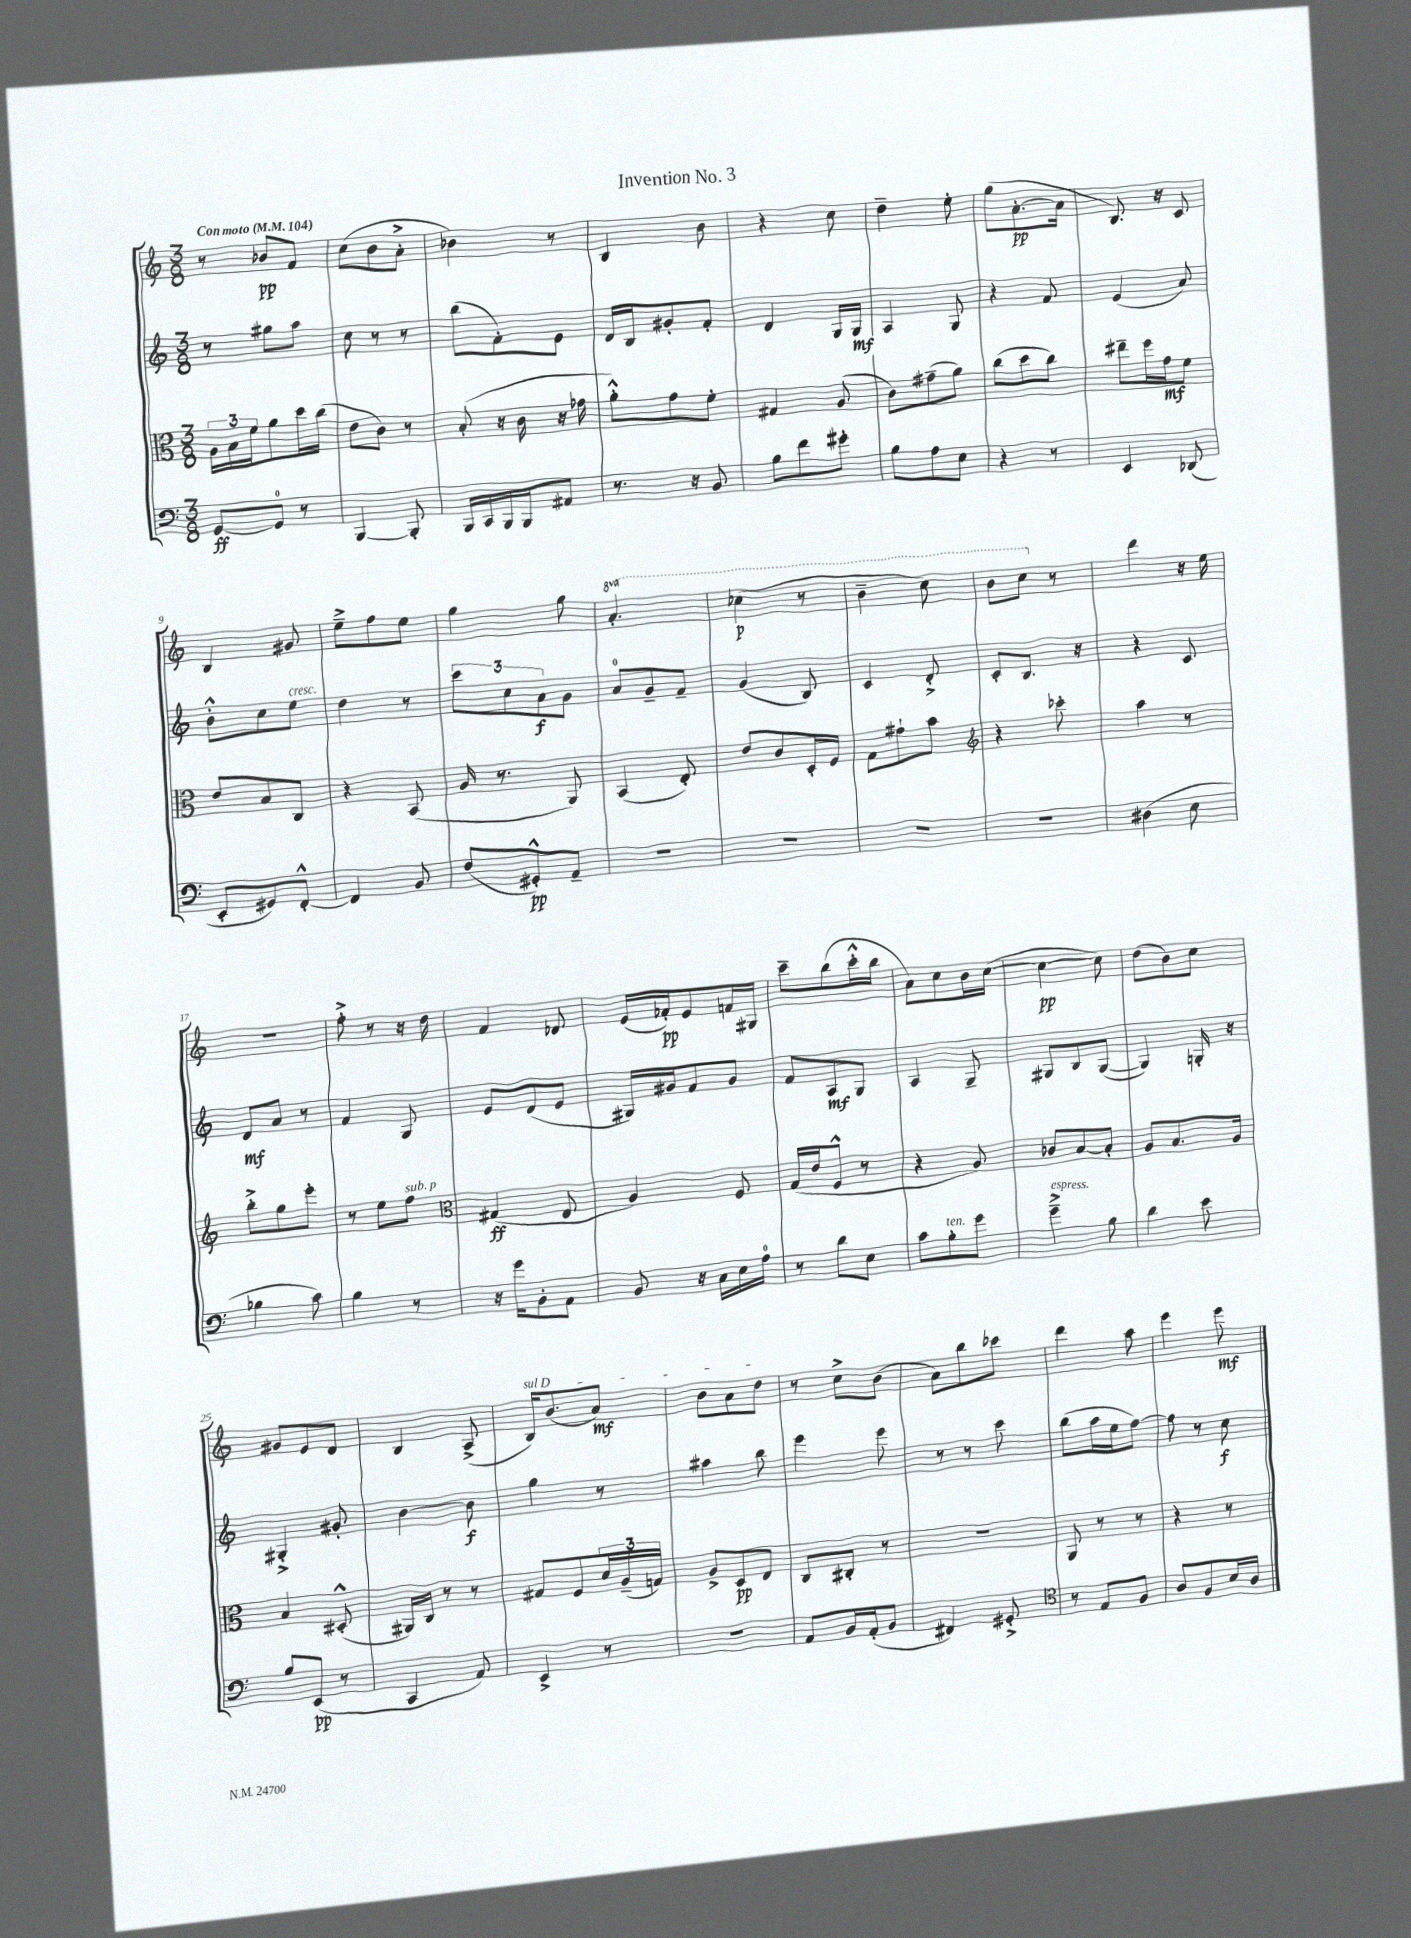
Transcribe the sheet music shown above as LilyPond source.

\header { title = "Invention No. 3" }
<<
\new StaffGroup <<
\new Staff = "s0" {
    \clef treble \key c \major \numericTimeSignature \time 3/8 \set Staff.ottavationMarkups = #ottavation-simple-ordinals \tempo "Con moto" 4 = 104
    r8 bes'8\pp f'8 |
    c''8( b'8 a'8-.-> |
    bes'4) r8 |
    b4 b'8 |
    r4 c''8 |
    d''4-- e''8-. |
    g''8( a'8.~-.\pp a'16 |
    b8.) r16 c'8 |
    b4 gis'8 |
    e''8---> f''8 e''8 |
    g''4 g''8 |
    \ottava #1 a''4.-. |
    ces'''4\p( r8 |
    b''4-- c'''8) |
    b''8 c'''8 \ottava #0 r8 |
    d'''4 r16 e''16 |
    R4. |
    f''8-.-> r8 r16 d''16 |
    f'4 des'8 |
    e'16( fes'16-.\pp) e'8 f'16 gis16 |
    c'''8-- b''8( c'''16-.-^ b''16 |
    a'8) c''8 b'16 c''16~( |
    c''4~\pp c''8) |
    d''8( b'8) c''8 |
    gis'8 e'8 d'8 |
    b4 a8->( |
    \once \override TextSpanner.bound-details.left.text = \markup { \italic "sul D" } b16\startTextSpan) b'8.( a'8\mf) |
    b'8 a'8 d''8\stopTextSpan |
    r8 c''8-> b'8( |
    a'8) b''8 ces'''8 |
    d'''4 a''8 |
    e'''4 e'''8\mf \bar "|." |
}
\new Staff = "s1" {
    \clef treble \key c \major \numericTimeSignature \time 3/8
    r8 gis''8 a''8 |
    c''8 r8 r8 |
    b''8( f'8-.) e'8 |
    d'16 b16 gis'8-. f'8-. |
    d'4 g16 g16\mf |
    a4 g8 |
    r4 f'8 |
    e'4( a'8) |
    b'8-.-^ c''8 e''8^\markup { \italic "cresc." } |
    d''4 r8 |
    \tuplet 3/2 { c'''8 c''8 a'8\f } g'8 |
    a'8-0 g'8-- f'8-- |
    g'4( b8) |
    c'4 d'8-.-> |
    c'8-. b8. r16 |
    r4 c'8 |
    d'8\mf a'8 r8 |
    f'4 g8 |
    e'8 d'8( e'8 |
    gis16) gis'16 f'8 gis'8 |
    f'8 a8\mf g8 |
    a4 g8-- |
    gis8 b8 gis8~( |
    gis4) g16-. r16 |
    gis4-.-> gis'8-. |
    b'4~ b'8\f |
    g''4 r8 |
    ais''4 b''8 |
    e'''4 e'''8 |
    r8 r8 c'''8 |
    b''8( a''16 e''16 f''8~) |
    f''8 r8 c''8\f \bar "|." |
}
\new Staff = "s2" {
    \clef alto \key c \major \numericTimeSignature \time 3/8
    \tuplet 3/2 { a16 b16 f'16 } a'8 d''16 c''16( |
    e'8 c'8) r8 |
    b8-.( r16 c'16 r16 ges'16 |
    a'8-.-^) g'8 f'8-. |
    gis4 a8( |
    c'8) gis'8--( a'8) |
    c''8( d''8 c''8) |
    eis''8-- f''16 g'16\mf f'8 |
    e'8 b8 c8 |
    r4 b,8( |
    a16 r8. a,8) |
    b,4( e8-.) |
    e'8 c'8 d16-. f16 |
    g8 gis'8-! b'8 |
    \clef treble r4 ces'''8-. |
    a''4 r8 |
    b''8-.-> g''8 e'''8-. |
    r8 e''8 f''8^\markup { \italic "sub. p" } |
    \clef alto gis4\ff( e8 |
    a4) f8 |
    g16( e'16 f8-^ r8 |
    r4 a8) |
    ces'8 b8~ b8-. |
    a8 b8. a16 |
    b4 dis8-.-^( |
    ais,16) c16 r8 r8 |
    gis8 f8 \tuplet 3/2 { d'16 a16--( g16) } |
    a8-> d8\pp e8 |
    c8 cis8-. r8 |
    r4. |
    a,8 r8 r8 |
    r4 r8 \bar "|." |
}
\new Staff = "s3" {
    \clef bass \key c \major \numericTimeSignature \time 3/8
    g,8~\ff g,8-0 r8 |
    b,,4~ b,,8-. |
    b,,16 c,16 b,,16 b,,16 ais,8 |
    r8. r16 b,8 |
    b8 f'8 gis'8-. |
    b8 a8 e8 |
    r4 r8 |
    e,4 des,8( |
    e,8-. gis,8) f,8~-.-^ |
    f,4 b,8 |
    f8( gis,8-.-^\pp) a,8-- |
    R4. |
    R4. |
    R4. |
    R4. |
    dis4( e8 |
    bes4 c'8) |
    b4 r8 |
    r16 g'16 b,8-. a,8 |
    b,8 r16 c16 e16 a16-0 |
    r8 d'8 e8 |
    c'8 b8-.^\markup { \italic "ten." } g'8 |
    g'4--->^\markup { \italic "espress." } b8 |
    d'4 e'8 |
    b8 e,8\pp( r8 |
    c,4 a,8) |
    e,4-> r8 |
    R4. |
    a,8 b,16 a,16-.( b,8 |
    fis,4) gis,8-.-> |
    \clef tenor r8 e8 f8 |
    a8 f8 b16 a16 \bar "|." |
}
>>
>>
